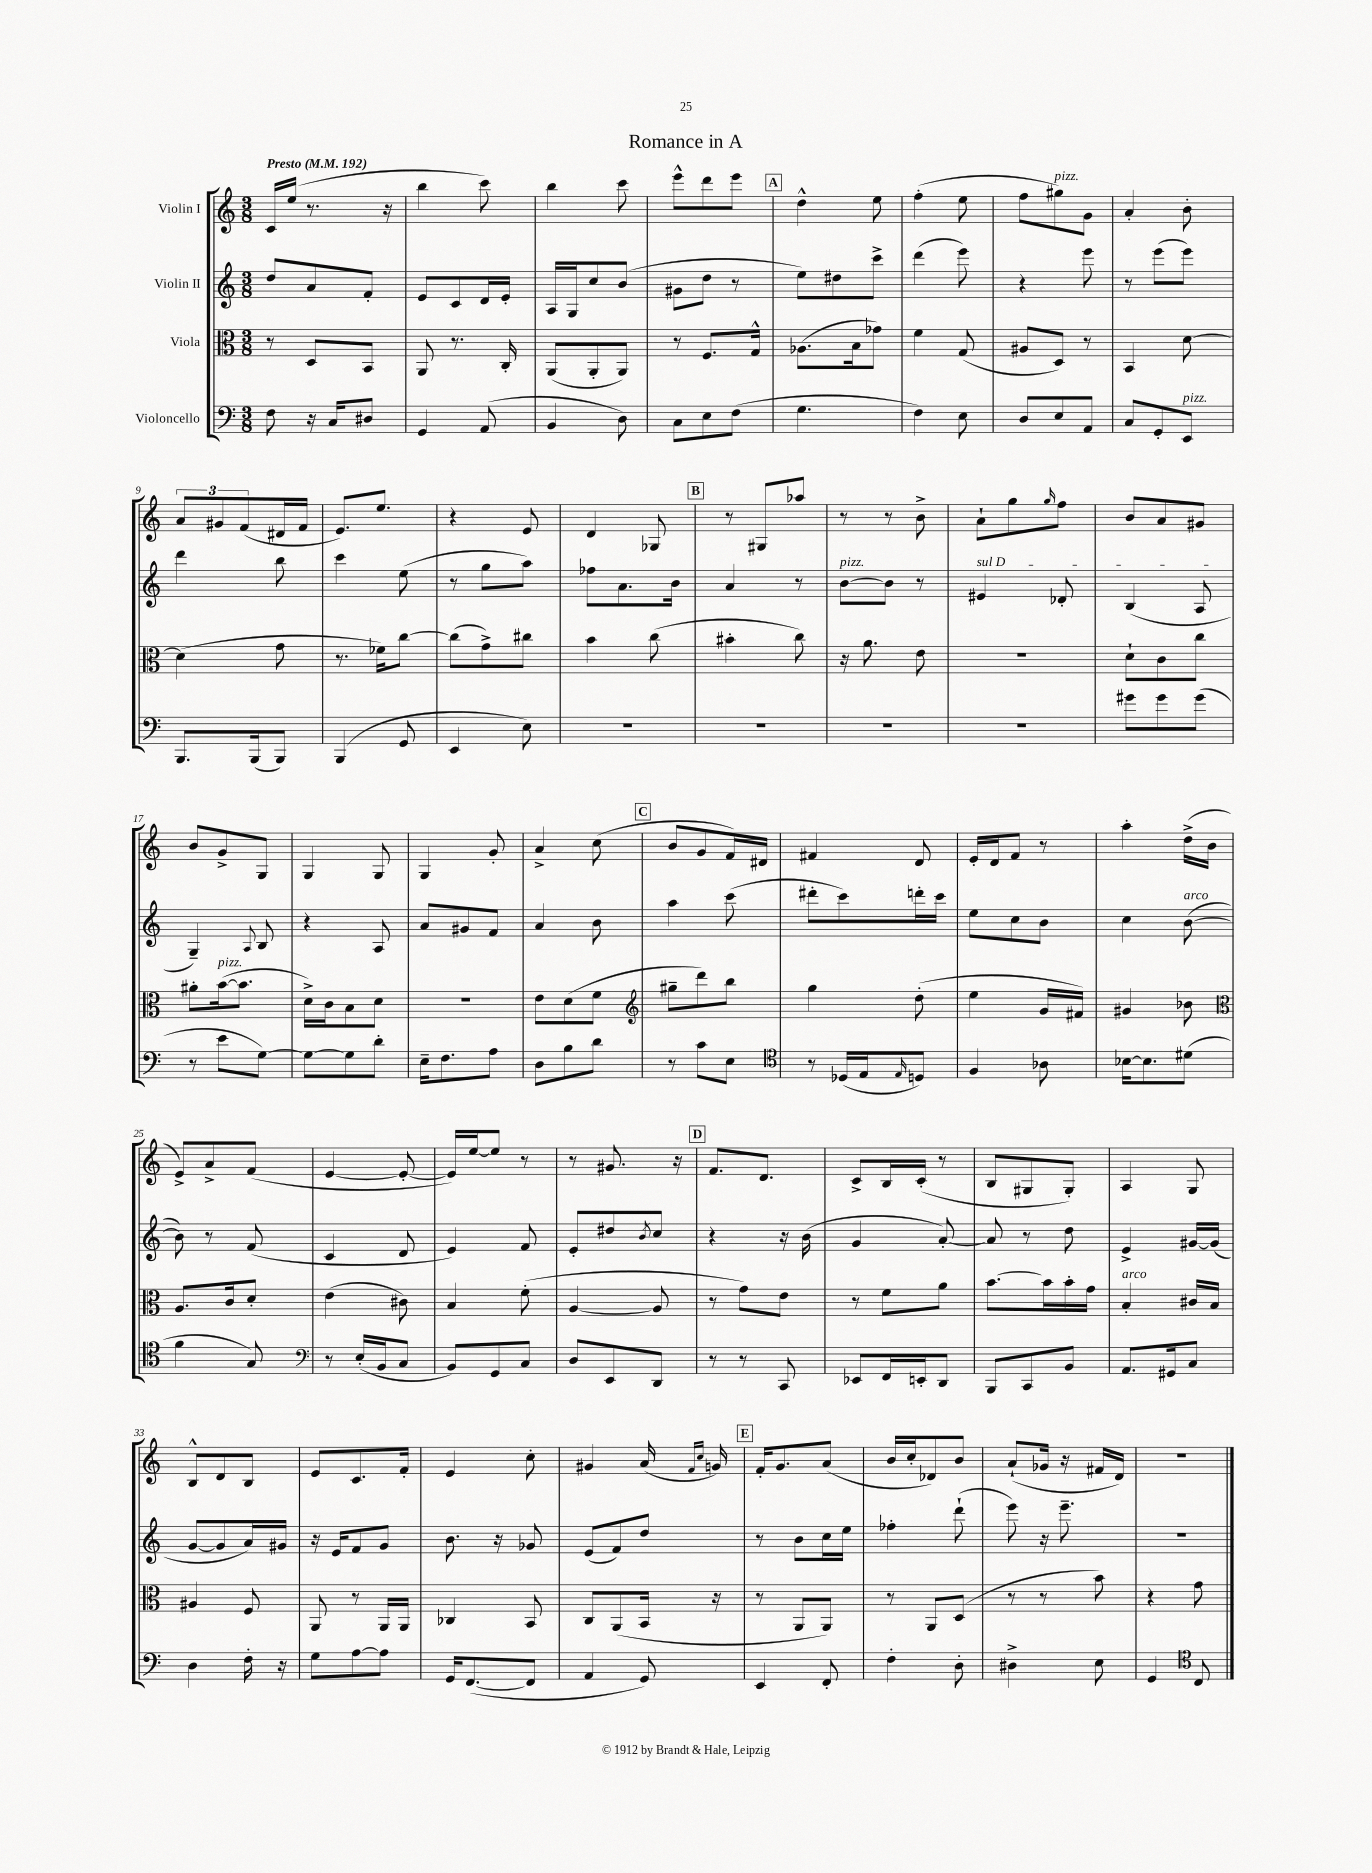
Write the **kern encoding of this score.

**kern	**kern	**kern	**kern
*staff4	*staff3	*staff2	*staff1
*clefF4	*clefC3	*clefG2	*clefG2
*k[]	*k[]	*k[]	*k[]
*M3/8	*M3/8	*M3/8	*M3/8
*MM192	*MM192	*MM192	*MM192
8F	8r	8dd	16c
.	.	.	(16ee
16r	8D	8a	8.r
16C	.	.	.
8D#	8BB	8f'	.
.	.	.	16r
=	=	=	=
4GG	8AA	8e	4bb
.	8.r	8c	.
(8AA	.	16d	8ccc)
.	16C'	16e'	.
=	=	=	=
4BB	(8AA	16A	4bb
.	.	16G	.
.	8AA'	8cc	.
8D)	8AA)	(8b	8ccc
=	=	=	=
8C	8r	8g#	8eee^^
8E	8.F	8dd	8ddd
(8F	.	8r	8eee
.	16G^^	.	.
=	=	=	=
4.G	(8.A-	8ee)	4dd^^
.	.	8dd#	.
.	16B	.	.
.	8g-)	8ccc^	8ee
=	=	=	=
4F)	4f	(4ddd	(4ff'
8E	(8G	8eee)	8ee
=	=	=	=
8D	8A#	4r	8ff
8E	8D)	.	8gg#)
8AA	8r	8eee	8g
=	=	=	=
8C	4BB	8r	4a'
8GG'	.	(8eee	.
8EE	[8d	8eee)	8b'
=	=	=	=
8.BBB	(4d]	4ddd	12a
.	.	.	12g#
.	.	.	(12f
(16BBB	.	.	.
8BBB)	8g	8bb	16d#
.	.	.	16f
=	=	=	=
(4BBB	8.r	4ccc	8.e)
.	16f-)	.	8.ee
8GG	[8cc	(8ee	.
=	=	=	=
4EE	(8cc]	8r	4r
.	8g^)	8gg	.
8E)	8cc#	8aa)	8e
=	=	=	=
4.r	4b	8ff-	4d
.	.	8.a	.
.	(8cc	.	8G-
.	.	16b	.
=	=	=	=
4.r	4b#'	4a	8r
.	.	.	8G#
.	8cc)	8r	8aa-
=	=	=	=
4.r	16r	[8b	8r
.	8.a	.	.
.	.	8b]	8r
.	8e	8r	8b^
=	=	=	=
4.r	4.r	4e#	8a`
.	.	.	8gg
.	.	.	16qqgg
.	.	8d-'	8ff
=	=	=	=
8g#	8d`	(4B	8b
8g#	8c	.	8a
(8g#	8cc	8A	8g#
=	=	=	=
8r	8a#'	4G~)	8b
8e	([16b	.	8g^
.	8.b]	.	.
.	.	8qqA	.
[8G)	.	8B	8G
=	=	=	=
8G_	16d^)	4r	4G
.	16c	.	.
8G]	8B	.	.
8d'	8d	8A	8G
=	=	=	=
16E~	4.r	8a	4G
8.F	.	.	.
.	.	8g#	.
8A	.	8f	8g'
=	=	=	=
8D	8e	4a	4a^
8B	(8d	.	.
8d	8f	8b	(8cc
=	=	=	=
*	*clefG2	*	*
8r	8gg#~	4aa	8b
8c	8ddd)	.	8g
8E	8bb	(8ccc	16f)
.	.	.	16d#
=	=	=	=
*clefC4	*	*	*
8r	4gg	8ddd#'	4f#
(16D-	.	8ccc)	.
16E	.	.	.
16qqE	.	.	.
8D)	(8dd'	16ddd'	8d
.	.	16ccc	.
=	=	=	=
4F	4ee	8ee	16e'
.	.	.	16d
.	.	8cc	8f
8A-	16g	8b	8r
.	16f#)	.	.
=	=	=	=
[16B-	4g#	4cc	4aa'
8.B-]	.	.	.
(8d#	8b-	([8b	(16dd^
.	.	.	16b
=	=	=	=
*	*clefC3	*	*
4f	8.A	8b])	8e^)
.	.	8r	8a^
.	16c	.	.
8G)	8d'	(8f	(8f
=	=	=	=
*clefF4	*	*	*
8r	(4e	4c	[4e
(16E'	.	.	.
16BB	.	.	.
8C	8c#)	8d	8e'_
=	=	=	=
8BB)	4B	4e)	16e])
.	.	.	[16ee
8GG	.	.	8ee]
8C	(8f'	8f	8r
=	=	=	=
8D	[4A	8e'	8r
8EE	.	8dd#	8.g#
.	.	8qb	.
8DD	8A]	8cc	.
.	.	.	16r
=	=	=	=
8r	8r	4r	8.f
8r	8g)	.	.
.	.	.	8.d
8CC	8e	16r	.
.	.	(16b	.
=	=	=	=
8EE-	8r	4g	8c^
16FF	8f	.	16B
16EE'	.	.	(16c'
8DD	8a	[8a')	8r
=	=	=	=
8BBB	[8.b	8a]	8B
8CC	.	8r	8G#
.	16b]	.	.
8BB	16b'	8dd	8G#')
.	16g	.	.
=	=	=	=
8.AA	4B'	4e^	4A
16GG#	.	.	.
8C	16c#	[16g#	8G
.	16B	(16g#]	.
=	=	=	=
4D	4A#	[8g	8B^^
.	.	8g]	8d
16F'	8F	16a)	8B
16r	.	16g#	.
=	=	=	=
8G	8AA	16r	8e
.	.	16e	.
[8A	8r	8f	8.c
8A]	16AA	8g	.
.	16AA	.	16f'
=	=	=	=
16GG	4C-	8.b	4e
([8.FF	.	.	.
.	.	16r	.
8FF]	8BB	8g-	8cc'
=	=	=	=
4AA	8C	(8e	4g#
.	(8AA	8f)	.
8GG)	16BB	8dd	(16a
.	.	.	16qqf
.	.	.	16qqcc
.	16r	.	16g)
=	=	=	=
4EE	8r	8r	16f'
.	.	.	8.g
.	8AA	8b	.
8FF'	8AA)	16cc	(8a
.	.	16ee	.
=	=	=	=
4F'	8r	4ff-'	16b
.	.	.	16cc'
.	8AA	.	8d-)
8D'	(8D	(8ddd`	8b
=	=	=	=
4D#^	8r	8eee)	(8a`
.	8r	16r	16g-
.	.	8.eee~	16r
8E	8b)	.	16f#
.	.	.	16d)
=	=	=	=
4GG	4r	4.r	4.r
*clefC4	*	*	*
8C	8g	.	.
==	==	==	==
*-	*-	*-	*-
